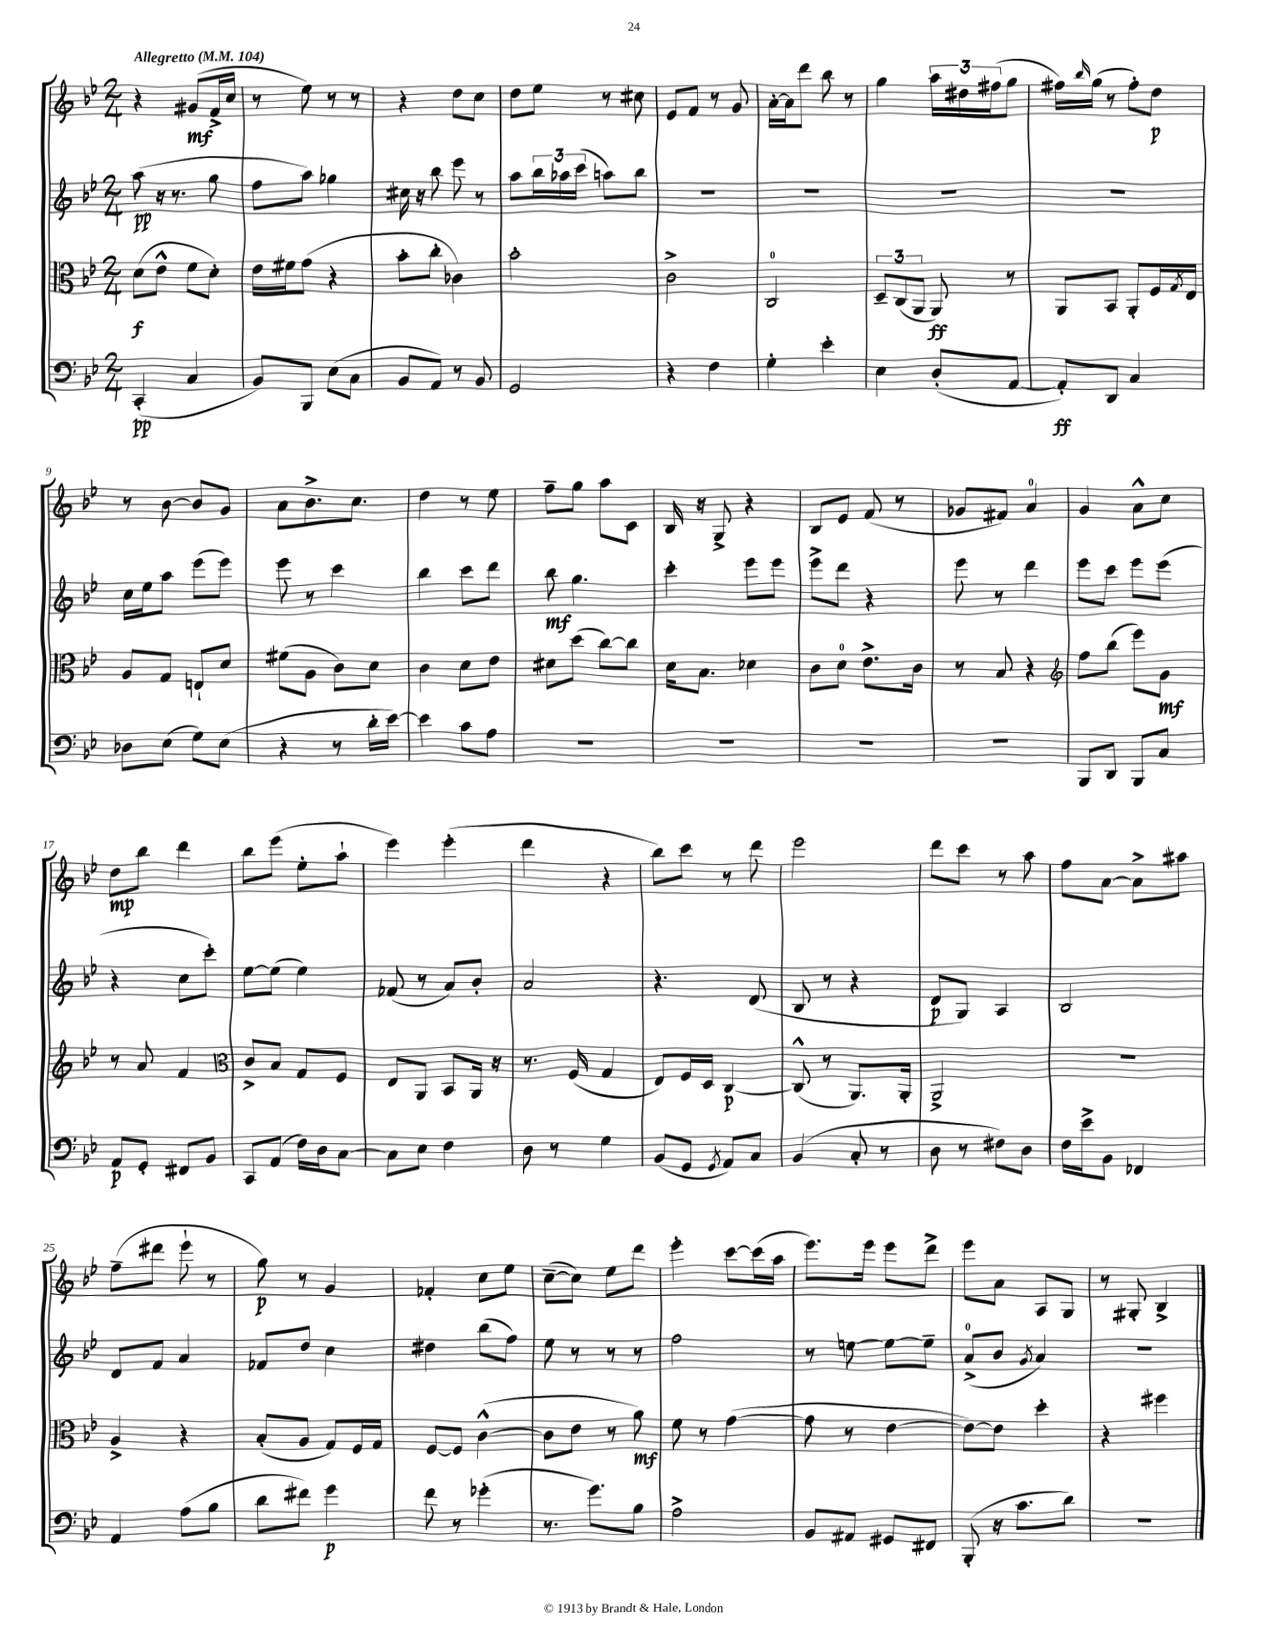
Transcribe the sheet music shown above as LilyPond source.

<<
\new StaffGroup <<
\new Staff = "s0" {
    \clef treble \key bes \major \numericTimeSignature \time 2/4 \tempo "Allegretto" 4 = 104
    r4 gis'8\mf( f'16-> c''16 |
    r8 ees''8) r8 r8 |
    r4 d''8 c''8 |
    d''8 ees''8 r8 cis''8 |
    ees'8 f'8 r8 g'8 |
    a'16~-. a'16 d'''8 bes''8 r8 |
    g''4 \tuplet 3/2 { a''16 dis''16 fis''16( } g''8 |
    fis''16) \grace { bes''16 } g''16( r8 fis''8-.) d''8\p |
    r8 bes'8~ bes'8 g'8 |
    a'8 bes'8.-> c''8. |
    d''4 r8 ees''8 |
    f''8-- g''8 a''8 c'8 |
    bes16 r16 g8-> r4 |
    bes8 ees'8 f'8( r8 |
    ges'8 fis'8) a'4-0 |
    g'4 a'8-^ c''8 |
    d''8\mp bes''8 d'''4 |
    bes''8 ees'''8( ees''8-. a''8-! |
    ees'''4) ees'''4-.( |
    d'''4 r4 |
    bes''8) c'''8 r8 d'''8 |
    ees'''2 |
    d'''8 c'''8 r8 a''8 |
    f''8 a'8~ a'8-> ais''8 |
    f''8--( dis'''8 ees'''8-! r8 |
    g''8\p) r8 g'4 |
    fes'4-. c''8 ees''8 |
    c''8~--( c''8) ees''8 d'''8 |
    ees'''4-. c'''8~ c'''16( a''16 |
    ees'''8.) ees'''16 ees'''8 d'''8-> |
    ees'''8 a'8 a8 g8 |
    r8 gis8-. bes4-> \bar "|." |
}
\new Staff = "s1" {
    \clef treble \key bes \major \numericTimeSignature \time 2/4
    a''8\pp( r16 r8. g''8 |
    f''8 a''8) ges''4 |
    cis''16 r16 bes''8 ees'''8 r8 |
    a''8 \tuplet 3/2 { bes''16 aes''16 c'''16( } a''8) bes''8 |
    R2 |
    R2 |
    R2 |
    R2 |
    c''16 ees''16 a''8 ees'''8( ees'''8) |
    ees'''8 r8 c'''4 |
    bes''4 c'''8 d'''8 |
    bes''8\mf g''4. |
    c'''4-. ees'''8 ees'''8 |
    ees'''8-> d'''8 r4 |
    ees'''8 r8 d'''4 |
    ees'''8 c'''8 ees'''8 ees'''8( |
    r4 c''8 c'''8-.) |
    ees''8~ ees''8( ees''4) |
    fes'8( r8 a'8) bes'8-. |
    a'2 |
    r4. d'8( |
    bes8 r8 r4 |
    d'8\p g8) a4 |
    bes2 |
    d'8 f'8 a'4 |
    fes'8 d''8 c''4 |
    dis''4 bes''8( f''8) |
    ees''8 r8 r8 r8 |
    f''2 |
    r8 e''8~ e''8~ e''8-- |
    a'8-0->( bes'8 \acciaccatura { g'8 } a'4) |
    R2 \bar "|." |
}
\new Staff = "s2" {
    \clef alto \key bes \major \numericTimeSignature \time 2/4
    d'8\f( ees'8-^ f'8 d'8-.) |
    ees'16 fis'16 g'8( r4 |
    bes'8-. c''8-. ces'4) |
    bes'2-. |
    c'2-> |
    c2-0 |
    \tuplet 3/2 { d8-- c8( a,8 } a,8\ff) r8 |
    a,8 bes,8 a,8-. f16 \acciaccatura { g8 } ees16 |
    a8 g8 e8-! d'8 |
    fis'8( a8 c'8) d'8 |
    c'4 d'8 ees'8 |
    dis'8 d''8( c''8~) c''8 |
    d'16 bes8. des'4 |
    c'8 d'8-0 ees'8.-> c'16 |
    r8 bes8 r4 |
    \clef treble f''8 bes''8( ees'''8) g'8\mf |
    r8 a'8 f'4 |
    \clef alto c'8-> bes8 g8 f8 |
    ees8 a,8 bes,8 a,16 r16 |
    r8. f16( g4 |
    ees8) f16 d16 c4~\p |
    c8-^( r8 a,8.) a,16-. |
    a,2-> |
    R2 |
    a4-> r4 |
    bes8-.( a8 g8) f16 g16 |
    f8~ f8 c'4~-^( |
    c'8 ees'8 r8 a'8\mf) |
    f'8 r8 g'4~( |
    g'8 r8 ees'4~ |
    ees'8~) ees'8 d''4-. |
    r4 fis''4 \bar "|." |
}
\new Staff = "s3" {
    \clef bass \key bes \major \numericTimeSignature \time 2/4
    c,4-.\pp( c4 |
    bes,8) bes,,8 ees8( c8 |
    bes,8 a,8) r8 bes,8 |
    g,2 |
    r4 f4 |
    g4-. ees'4-. |
    ees4 d8-.( a,8~ |
    a,8-.\ff) d,8 c4 |
    des8 ees8( g8) ees8( |
    r4 r8 d'16-. ees'16~) |
    ees'4 c'8 a8 |
    R2 |
    R2 |
    R2 |
    R2 |
    bes,,8 d,8 bes,,8 c8 |
    a,8\p g,8-. fis,8 bes,8 |
    c,8 a,8( f16) d16 c8~ |
    c8 ees8 f4 |
    d8 r8 g4 |
    bes,8( g,8 \acciaccatura { g,8 } a,8) c8 |
    bes,4( c8-. r8 |
    d8 r8 fis8) d8 |
    f16 ees'16-> bes,8 fes,4 |
    a,4 a8( bes8 |
    d'8 fis'8) g'4\p |
    f'8 r8 ges'4-.( |
    r8. g'8.) bes8 |
    a2-> |
    bes,8 ais,8 gis,8 fis,8 |
    bes,,8-.( r16 c'8. d'8) |
    R2 \bar "|." |
}
>>
>>
